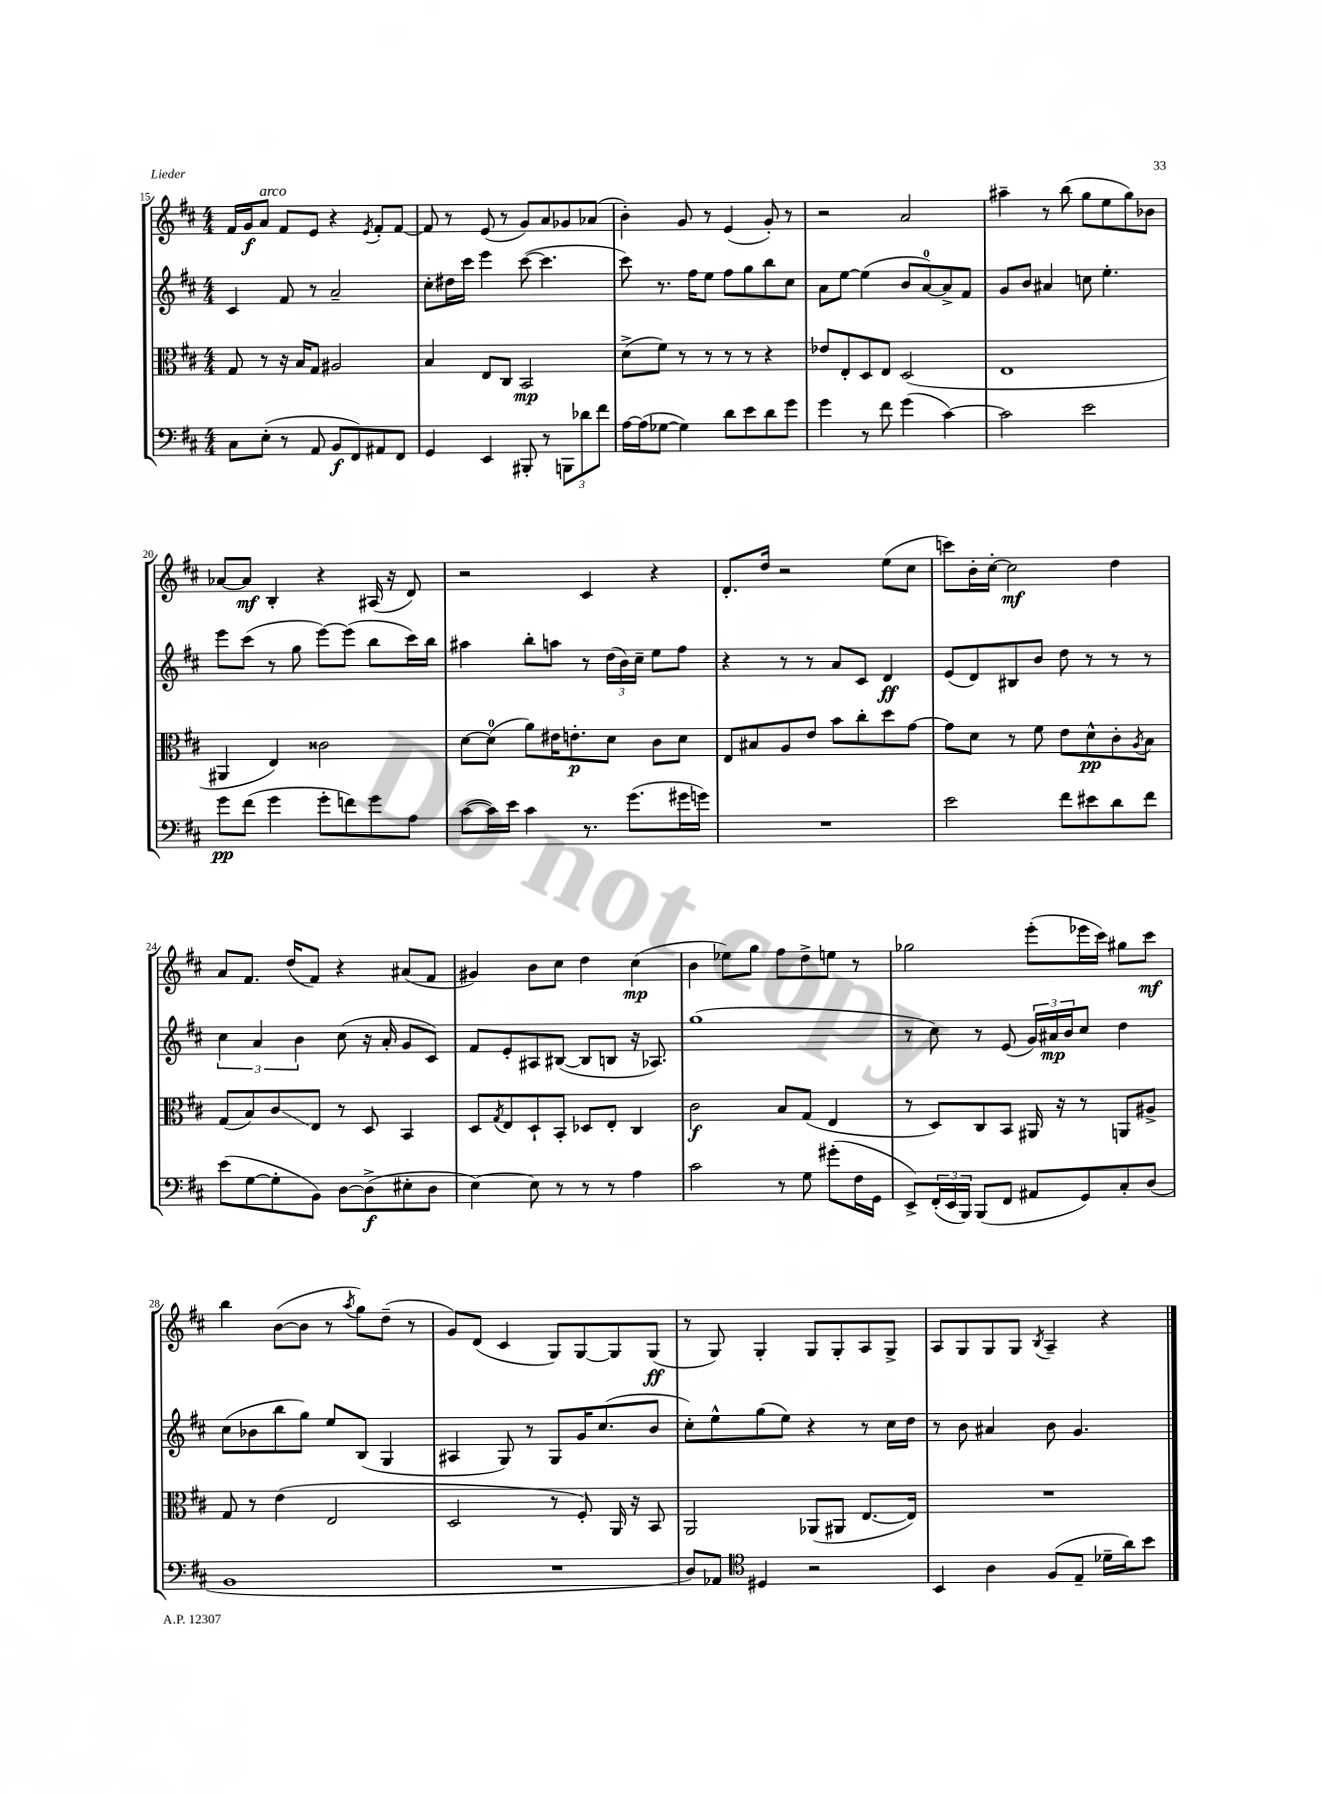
<<
\new StaffGroup <<
\new Staff = "s0" {
    \clef treble \key d \major \numericTimeSignature \time 4/4
    fis'16 g'16\f a'8^\markup { \italic "arco" } fis'8 e'8 r4 \acciaccatura { e'8 } fis'8-. fis'8~ |
    fis'8 r8 e'8( r8 g'8) a'8 ges'8 aes'8( |
    b'4-.) g'8 r8 e'4( g'8-.) r8 |
    r2 a'2 |
    ais''4-- r8 b''8( g''8 e''8 g''8) bes'8 |
    aes'8~ aes'8\mf b4-. r4 ais16( r16 d'8) |
    r2 cis'4 r4 |
    d'8.-. d''16 r2 e''8( cis''8 |
    c'''8) b'16-. cis''16~-. cis''2\mf d''4 |
    a'8 fis'8. d''16( fis'8) r4 ais'8( fis'8 |
    gis'4) b'8 cis''8 d''4 cis''4\mp( |
    b'4 ees''8) g''8 fis''8 d''8-> e''8 r8 |
    ges''2 e'''8-.( ees'''16 cis'''16) gis''8 cis'''8\mf |
    b''4 b'8~( b'8 r8 \acciaccatura { a''8 } g''8) d''8--( r8 |
    g'8) d'8( cis'4 g8) g8~ g8 g8\ff( |
    r8 g8) g4-. g8 g8-. a8 g8-> |
    a8 g8 g8 g8 \acciaccatura { b8 } a4-- r4 \bar "|." |
}
\new Staff = "s1" {
    \clef treble \key d \major \numericTimeSignature \time 4/4
    cis'4 fis'8 r8 a'2-- |
    cis''8-. dis''16 cis'''16 e'''4 cis'''8~( cis'''4. |
    cis'''8) r8. fis''16 e''8 fis''8 g''8 b''8 cis''8 |
    a'8 e''8~ e''4( b'8 a'8-0~) a'8-> fis'8 |
    g'8 b'8 ais'4 c''8 e''4.-. |
    e'''8 cis'''8( r8 g''8 e'''8~) e'''8( b''8 cis'''16) b''16 |
    ais''4 b''8-. a''8 r8 \tuplet 3/2 { d''16( b'16) cis''16-- } e''8 fis''8 |
    r4 r8 r8 a'8 cis'8 d'4\ff |
    e'8( d'8) bis8 b'8 d''8 r8 r8 r8 |
    \tuplet 3/2 { cis''4 a'4 b'4 } cis''8( r16 a'16-. g'8 cis'8) |
    fis'8 e'8-. ais8 bis8~( bis8 b8 r16 aes8.) |
    g''1( |
    r8 cis''8) r8 e'8( \tuplet 3/2 { g'16) ais'16\mp b'16 } cis''8 d''4 |
    cis''8( bes'8 b''8 g''8) e''8 b8( g4 |
    ais4 g8) r8 g8 g'16 cis''8.( b'8 |
    cis''8-.) e''8-^ g''8( e''8) r4 r8 cis''16 d''16 |
    r8 b'8 ais'4 b'8 g'4. \bar "|." |
}
\new Staff = "s2" {
    \clef alto \key d \major \numericTimeSignature \time 4/4
    g8 r8 r16 b16 g8 ais2 |
    b4 e8 cis8 b,2\mp |
    d'8->( fis'8) r8 r8 r8 r8 r4 |
    ees'8 e8-. d8 e8 d2( |
    e1 |
    ais,4 e4) cisis'2 |
    d'8~ d'8-0( a'8) eis'16 e'8.-.\p d'8 cis'8 d'8 |
    e8 bis8 a8 e'8 b'8 cis''8-. d''8 g'8~ |
    g'8 d'8 r8 fis'8 e'8 d'8-^\pp cis'8-. \acciaccatura { a8 } b8 |
    g8( b8) cis'8\glissando e8 r8 d8 b,4 |
    d8 \acciaccatura { g8 } e8 d8-! b,8-. des8 e8-. cis4 |
    cis'2\f b8 g8( e4 |
    r8 d8) cis8 b,8 ais,16 r16 r8 a,8 ais8-> |
    g8 r8 e'4( e2 |
    d2 r8 fis8-.) a,16 r16 b,8 |
    a,2 aes,8( ais,8 e8.~ e16) |
    R1 \bar "|." |
}
\new Staff = "s3" {
    \clef bass \key d \major \numericTimeSignature \time 4/4
    cis8 e8-.( r8 a,8 b,8\f fis,8) ais,8 fis,8 |
    g,4 e,4 bis,,8-. r8 \tuplet 3/2 { b,,8 des'8 fis'8 } |
    a16~ a16( ges8~ ges4) d'8 e'8 d'8 g'8 |
    g'4 r8 fis'8 g'4( cis'4~) |
    cis'2 e'2 |
    g'8\pp fis'8( g'4 g'8-. f'8) g'8 a8 |
    cis'8~( cis'16) e'16 cis'4 r8. g'8.( gis'16 g'16) |
    R1 |
    e'2 fis'8 eis'8 d'8 fis'8 |
    e'8( g8~ g8-. b,8) d8~ d8->\f( eis8-. d8 |
    e4~) e8 r8 r8 r8 a4 |
    cis'2 r8 g8 gis'8-.( fis16 g,16 |
    e,8->) \tuplet 3/2 { fis,16-.( e,16 b,,16) } b,,8( fis,8 ais,8 g,8) cis8-. d8( |
    b,1 |
    R1 |
    d8) aes,8 \clef tenor dis4 r2 |
    b,4 a4 fis8( e8-- des'16-- a'16) b'8 \bar "|." |
}
>>
>>
\layout { \context { \Score currentBarNumber = #15 } }
